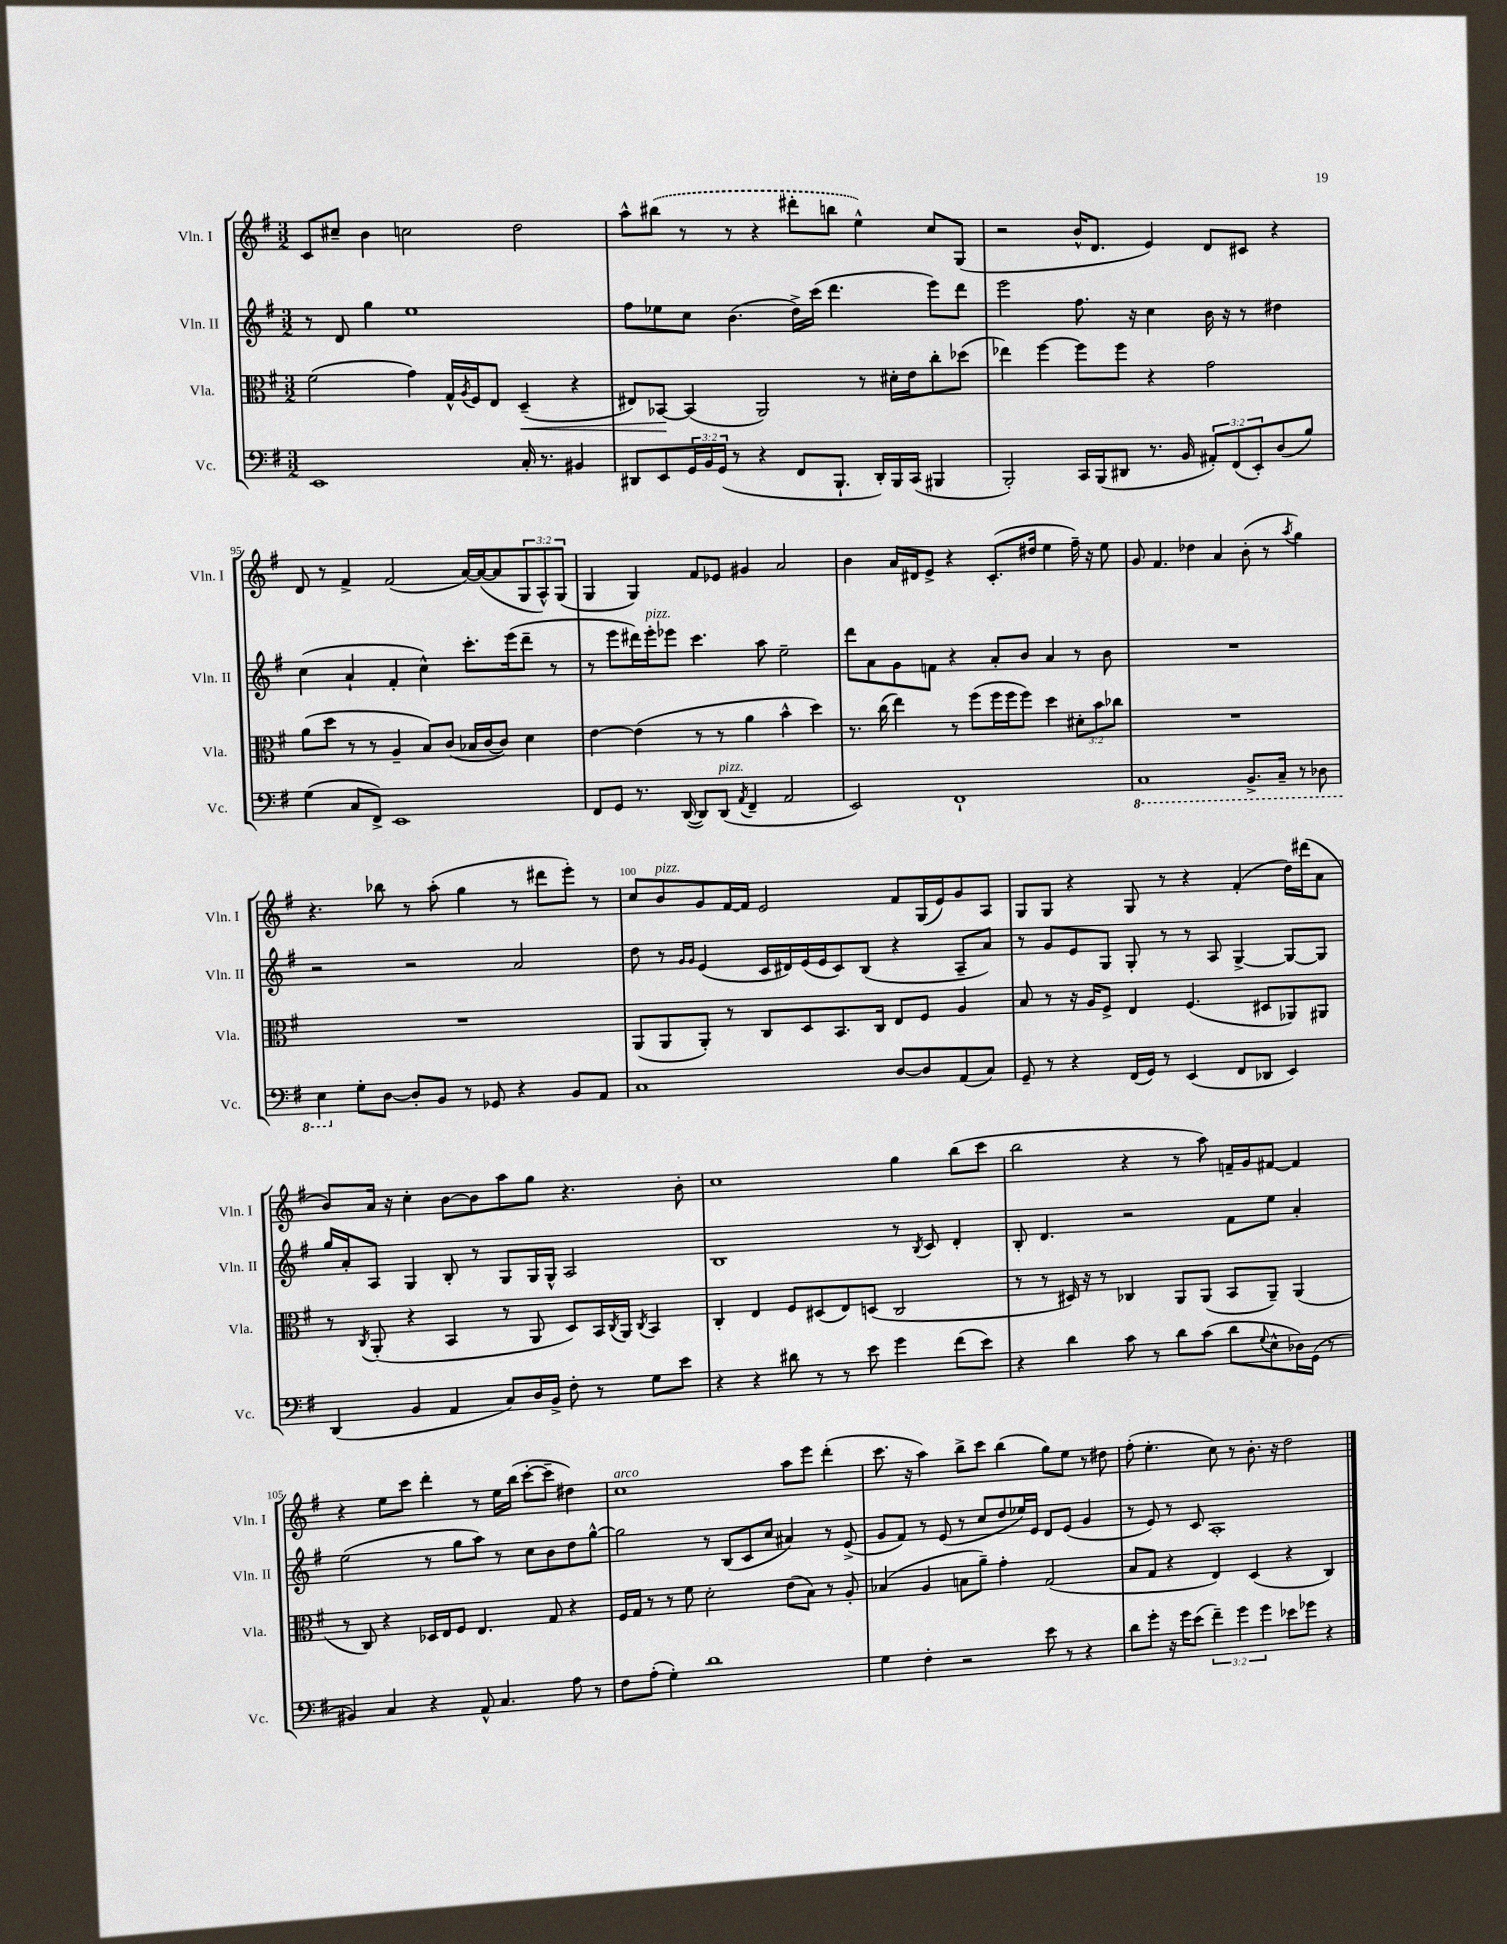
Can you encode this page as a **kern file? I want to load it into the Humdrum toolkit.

**kern	**kern	**kern	**kern
*staff4	*staff3	*staff2	*staff1
*clefF4	*clefC3	*clefG2	*clefG2
*k[f#]	*k[f#]	*k[f#]	*k[f#]
*M3/2	*M3/2	*M3/2	*M3/2
1EE	(2f#	8r	8c
.	.	8d	8cc#~
.	.	4gg	4b
.	4g)	1ee	2cc
.	16G^^	.	.
.	8qA	.	.
.	16F#	.	.
.	8E	.	.
16C'	(4D~	.	2dd
8.r	.	.	.
4BB#	4r	.	.
=	=	=	=
8DD#	8E#)	8ff#	8aa^^
8EE	[8BB-	8ee-	(8bb#
24GG	(4BB-]	8cc	8r
24BB	.	.	.
(24GG	.	.	.
8r	.	(4.b	8r
4r	2AA)	.	4r
8FF#	.	16dd^)	8ddd#'
.	.	(16ccc	.
8.BBB`	.	4.ddd	8bb
.	8r	.	4ee^^)
16DD#')	.	.	.
16BBB	16d#'	.	.
(16CC	16e	.	.
4BBB#	8cc'	8eee)	8cc
.	(8dd-	8ddd	(8G
=	=	=	=
2BBB')	4ee-)	2eee	2r
.	[4ff#	.	.
16CC	8ff#]	8.ff#	16b^^
(16BBB	.	.	8.d
8DD#	8ff#	.	.
.	.	16r	.
8.r	4r	4cc	4e)
16BB	.	.	.
12AA#')	2g	16b	8d
.	.	16r	.
(12FF#	.	.	.
.	.	8r	8c#
12EE')	.	.	.
(8D	.	4dd#	4r
8B)	.	.	.
=	=	=	=
(4G	(8a	(4cc	8d
.	8dd	.	8r
8C	8r	4a`	4f#^
8FF#^)	8r	.	.
1EE	4A~	4f#'	(2f#
.	8B)	4cc^^)	.
.	(8c	.	.
.	16B-	8.ccc'	[16a)
.	[16c	.	(16a_
.	8c])	.	8a]
.	.	(16eee	.
.	4d	8ddd~	12G
.	.	.	12A^^)
.	.	8r	.
.	.	.	(12G
=	=	=	=
8FF#	[4e	8r	4G
8GG	.	8eee	.
8.r	(4e]	16ddd#)	4G)
.	.	16eee'	.
.	.	8eee-	.
([16DD	.	.	.
8DD])	8r	4.ccc	8f#
(8DD	8r	.	8e-
8qAA	.	.	.
4FF#~	4a	.	4g#
.	.	8aa	.
2AA	4b^^	2ee~	2a
.	4dd)	.	.
=	=	=	=
2EE)	8.r	8ddd	4b
.	.	8a	.
.	(16cc	.	.
.	4ee)	8g	16a
.	.	.	16d#
.	.	8f	8e^
1FF#`	8r	4r	4r
.	(8ff#	.	.
.	16ff#	8a'	(8.c'
.	16ff#	.	.
.	8ff#)	8b	.
.	.	.	16dd#
.	4dd	4a	4ee
.	12d#'	8r	16ff#~)
.	.	.	16r
.	12b	.	.
.	.	8b	8ee
.	12cc-	.	.
=	=	=	=
1CC	1.r	1.r	8g
.	.	.	4.f#
.	.	.	4dd-
.	.	.	4a
8.BBB^	.	.	(8b'
.	.	.	8r
16CC~	.	.	.
.	.	.	8qaa
8r	.	.	4gg)
8DD-	.	.	.
=	=	=	=
4EE	1.r	2r	4.r
8G'	.	.	.
[8D	.	.	8bb-
8D']	.	2r	8r
8BB	.	.	(8aa'
8r	.	.	4gg
8GG-	.	.	.
4r	.	2a	8r
.	.	.	8ddd#
8BB	.	.	8eee')
8AA	.	.	8r
=	=	=	=
1C	(8AA	8dd	8cc
.	8AA	8r	8b
.	.	16qqg	.
.	.	16qqg	.
.	8AA')	(4e	8g
.	8r	.	[16f#
.	.	.	16f#]
.	8C	16c	2e
.	.	16d#)	.
.	8D	(16e	.
.	.	16e	.
.	8.BB	8c)	.
.	.	(8B	.
.	16C	.	.
[8D	8E	4r	8f#
8D]	8F#	.	(16G
.	.	.	16e)
(8AA	4A	8A~	8g
8C)	.	8a)	8A
=	=	=	=
8GG~	8B	8r	8G
8r	8r	8g	8G
4r	16r	8e	4r
.	16A	.	.
.	8F#^	8G	.
(16FF#	4E	8G'	8G
16GG)	.	.	.
8r	.	8r	8r
(4EE	(4.F#	8r	4r
.	.	8A	.
8FF#	.	[4G^	(4f#'
8DD-	8D#	.	.
4EE)	8AA-)	8G_	16dd)
.	.	.	(16ddd#
.	8AA#	8G]	8a
=	=	=	=
(4DD	8r	16gg	8b)
.	.	16a'	.
.	8qC	.	.
.	(8AA'	8A	16a
.	.	.	16r
4BB	4r	4G	4cc'
4AA	4BB	8B'	[8b
.	.	8r	8b]
8C)	8r	8G	8aa
16D	8AA	16G	8gg
16BB^	.	16G^^	.
8F#'	8D)	2A	4.r
8r	16BB	.	.
.	8qC	.	.
.	16AA	.	.
.	8qC	.	.
8G	4BB	.	.
8e	.	.	8b'
=	=	=	=
4r	4C'	1B	1cc
4r	4E	.	.
8d#	8F#	.	.
8r	(8D#	.	.
8r	8E)	.	.
8e	(8D	.	.
4g	2C	8r	4gg
.	.	8qB	.
.	.	8c	.
(8f#	.	4d'	(8bb
8e)	.	.	8ccc
=	=	=	=
4r	8r	8B'	2bb
.	8r	4.d	.
4d	16D#)	.	.
.	16r	.	.
.	8r	.	.
8c	4C-	2r	4r
8r	.	.	.
8d	8AA	.	8r
(8c	(8AA	.	8aa)
8d	8BB	8f#	16f~
.	.	.	16g
8qqG	.	.	.
8E^^	8AA~)	8ee	[8f#
16D-)	(4AA	4a'	4f#]
(16GG	.	.	.
8r	.	.	.
=	=	=	=
4BB#)	8r	(2ee	4r
.	8C)	.	.
4C	4r	.	8ee
.	.	.	8ccc
4r	16D-	8r	4ddd'
.	16E	.	.
.	8F#	8gg	.
8AA^^	4.E	8aa)	8r
4.C	.	8r	16ee
.	.	.	(16bb
.	.	8cc	[8ccc'
.	8G	8b	8ccc~]
8A	4r	8dd	4dd#)
8r	.	[8gg^^	.
=	=	=	=
8F#	16F#	2gg]	1cc
.	16G	.	.
(8A'	8r	.	.
4G')	8r	.	.
.	8f#	.	.
1d	2d'	8r	.
.	.	(8B	.
.	.	8c	.
.	.	8cc	.
.	(8e	4a#)	8aa
.	8B)	.	8eee
.	8r	8r	(4ddd'
.	8A'	(8e^	.
=	=	=	=
4G	(4B-	8g	8.ccc
.	.	8f#)	.
.	.	.	16r
4F#'	4A	8r	4aa)
.	.	(8e	.
2r	8B	8r	8bb^
.	8a~)	8cc	8ccc
.	4g'	8dd	(4bb
.	.	16ee-)	.
.	.	16e	.
8e	(2G	8d	8gg)
8r	.	(8e	8ee
4r	.	4g	8r
.	.	.	8dd#
=	=	=	=
8d	8B	8r	(8ff#'
8g'	8G	8e)	4.ee'
16r	4r	8r	.
16g	.	.	.
(8e	.	8c	.
6f#~)	4E)	1A'	8cc)
.	.	.	8r
6g	.	.	.
.	(4D	.	8.b'
6g	.	.	.
.	.	.	16r
8e-	4r	.	2dd
8g-	.	.	.
4r	4C)	.	.
==	==	==	==
*-	*-	*-	*-
